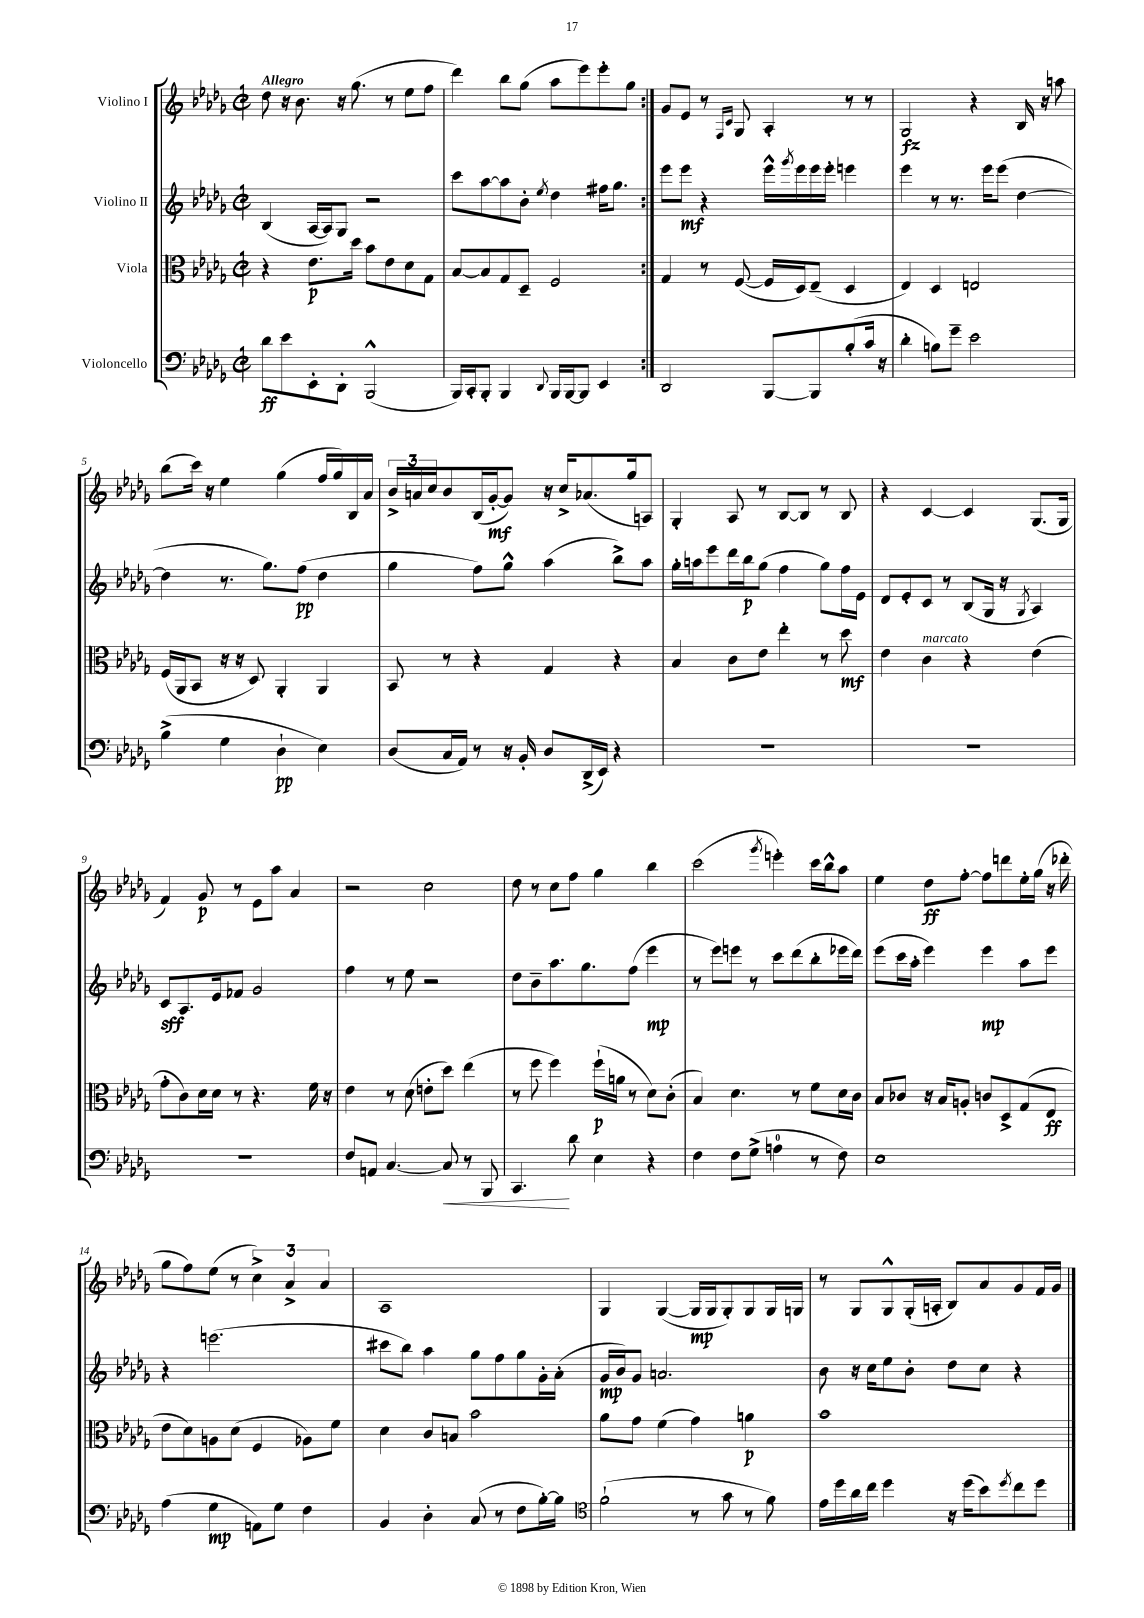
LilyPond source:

<<
\new StaffGroup <<
\new Staff = "s0" \with { instrumentName = "Violino I" } {
    \clef treble \key des \major \defaultTimeSignature \time 2/2 \tempo "Allegro"
    \repeat volta 2 { des''8 r16 bes'8. r16 ges''8.( r8 ees''8 f''8 |
    des'''4) bes''8 ges''8( aes''8 ees'''8) ees'''8-. ges''8 | }
    ges'8 ees'8 r8 \grace { f16 c'16 } ges8 aes4-. r8 r8 |
    ges2\fz r4 bes16 r16 a''8 |
    bes''8( c'''16) r16 ees''4 ges''4( f''16 ges''16) bes16 aes'16 |
    \tuplet 3/2 { bes'16-> a'16 c''16 } bes'8 bes16( ges'16~-.\mf ges'8) r16 c''16-> aes'8.( ges''16 a8) |
    ges4-. aes8 r8 bes8~ bes8 r8 bes8 |
    r4 c'4~ c'4 ges8.( ges16 |
    f'4) ges'8\p r8 ees'8 aes''8 aes'4 |
    r2 c''2 |
    des''8 r8 c''8 f''8 ges''4 bes''4 |
    c'''2( \acciaccatura { ges'''8 } e'''4-.) c'''16 bes''16-^ aes''8 |
    ees''4 des''8\ff f''8~-. f''8 d'''8 ees''16-. ges''16( r16 des'''16-. |
    ges''8 f''8) ees''8( r8 \tuplet 3/2 { c''4->) aes'4-> aes'4 } |
    aes1 |
    ges4 ges4~( ges16\mp ges16 ges8-.) ges8 ges16 g16 |
    r8 ges8 ges8-^ ges16-.( a16-. bes8) aes'8 ges'8 f'16 ges'16 \bar "|." |
}
\new Staff = "s1" \with { instrumentName = "Violino II" } {
    \clef treble \key des \major \defaultTimeSignature \time 2/2
    \repeat volta 2 { bes4( aes16~ aes16) ges8 r2 |
    c'''8 aes''8~ aes''8 bes'8-. \acciaccatura { ees''8 } des''4 fis''16 ges''8. | }
    ees'''8 ees'''8\mf r4 ees'''16-^ \acciaccatura { ges'''8 } ees'''16 ees'''16 ees'''16-. e'''4 |
    ees'''4 r8 r8. ees'''16 ees'''8( des''4~ |
    des''4 r8. ges''8.) f''8\pp( des''4 |
    ges''4 f''8) ges''8-^ aes''4( bes''8->) aes''8 |
    ges''16-. a''16 ees'''8 des'''16 bes''16\p ges''8( f''4 ges''8) f''16 ees'16 |
    des'8 ees'8-. c'8 r8 bes8( ges16 r16 \acciaccatura { ges8 } aes4) |
    c'8\sff aes8. ees'16 fes'8 ges'2 |
    f''4 r8 ees''8 r2 |
    des''8 bes'8-- aes''8. ges''8. f''8( ees'''4\mp |
    r8 ees'''8) e'''8 r8 c'''8 des'''8( bes''8-. ees'''16 des'''16) |
    ees'''8( c'''16 aes''16-. ees'''4) ees'''4\mp aes''8 ees'''8 |
    r4 e'''2.( |
    cis'''8 bes''8) aes''4 ges''8 f''8 ges''8 ges'16-. aes'16-.( |
    ges'16\mp bes'16) ges'8 a'2. |
    bes'8 r16 c''16 ees''8 bes'8-. des''8 c''8 r4 \bar "|." |
}
\new Staff = "s2" \with { instrumentName = "Viola" } {
    \clef alto \key des \major \defaultTimeSignature \time 2/2
    \repeat volta 2 { r4 ees'8.\p des''16 bes'8 ees'8 des'8 ges8 |
    bes8~ bes8 ges8 des8-- f2 | }
    ges4 r8 f8~( f16 des16) ees8--( des4 |
    ees4) des4 e2 |
    f16( aes,16 bes,8 r16 r16 des8) aes,4-. aes,4 |
    bes,8 r8 r4 ges4 r4 |
    bes4 c'8 ees'8 ees''4-. r8 des''8\mf |
    ees'4 c'4^\markup { \italic "marcato" } r4 ees'4( |
    ges'8-. c'8) des'16 des'16 r8 r4. f'16 r16 |
    ees'4 r8 des'8( e'8-. des''8) ees''4( |
    r8 f''8 f''4) f''16-!\p( a'16 r8 des'8) c'8-.( |
    bes4) des'4. r8 f'8 des'16 c'16 |
    bes8 ces'8 r16 bes16 a8-. c'8 des8-> ges8( ees8\ff |
    ees'8 des'8) a8 des'8( f4 aes8) f'8 |
    des'4 c'8 b8 bes'2 |
    aes'8 ges'8 f'4( ges'4) a'4\p |
    bes'1 \bar "|." |
}
\new Staff = "s3" \with { instrumentName = "Violoncello" } {
    \clef bass \key des \major \defaultTimeSignature \time 2/2
    \repeat volta 2 { des'8\ff ees'8 ees,8-. des,8-. bes,,2-^( |
    bes,,16) c,16-. bes,,8-. bes,,4 \appoggiatura { des,8 } bes,,16 bes,,16~ bes,,8 ees,4 | }
    des,2 bes,,8~ bes,,8 bes8-.( c'16 r16 |
    des'4-. b8) ges'8-- ees'2 |
    bes4->( ges4 des4-!\pp ees4) |
    des8( c16 aes,16) r8 r16 bes,16-. des8 des,16->( ees,16) r4 |
    R1 |
    R1 |
    R1 |
    f8 a,8 c4.~ c8\< r8 bes,,8 |
    c,4.\! des'8 ees4 r4 |
    f4 f8 ges8->( a4-0 r8 f8) |
    ees1 |
    aes4( ges4\mp a,8) ges8 f4 |
    bes,4 des4-. c8( r8 f8 bes16~-.) bes16 |
    \clef tenor f'2-!( r8 ges'8 r8 f'8) |
    ees'16 des''16 aes'16 c''16 des''4 r16 des''16( bes'8) \acciaccatura { des''8 } c''8 des''8 \bar "|." |
}
>>
>>
